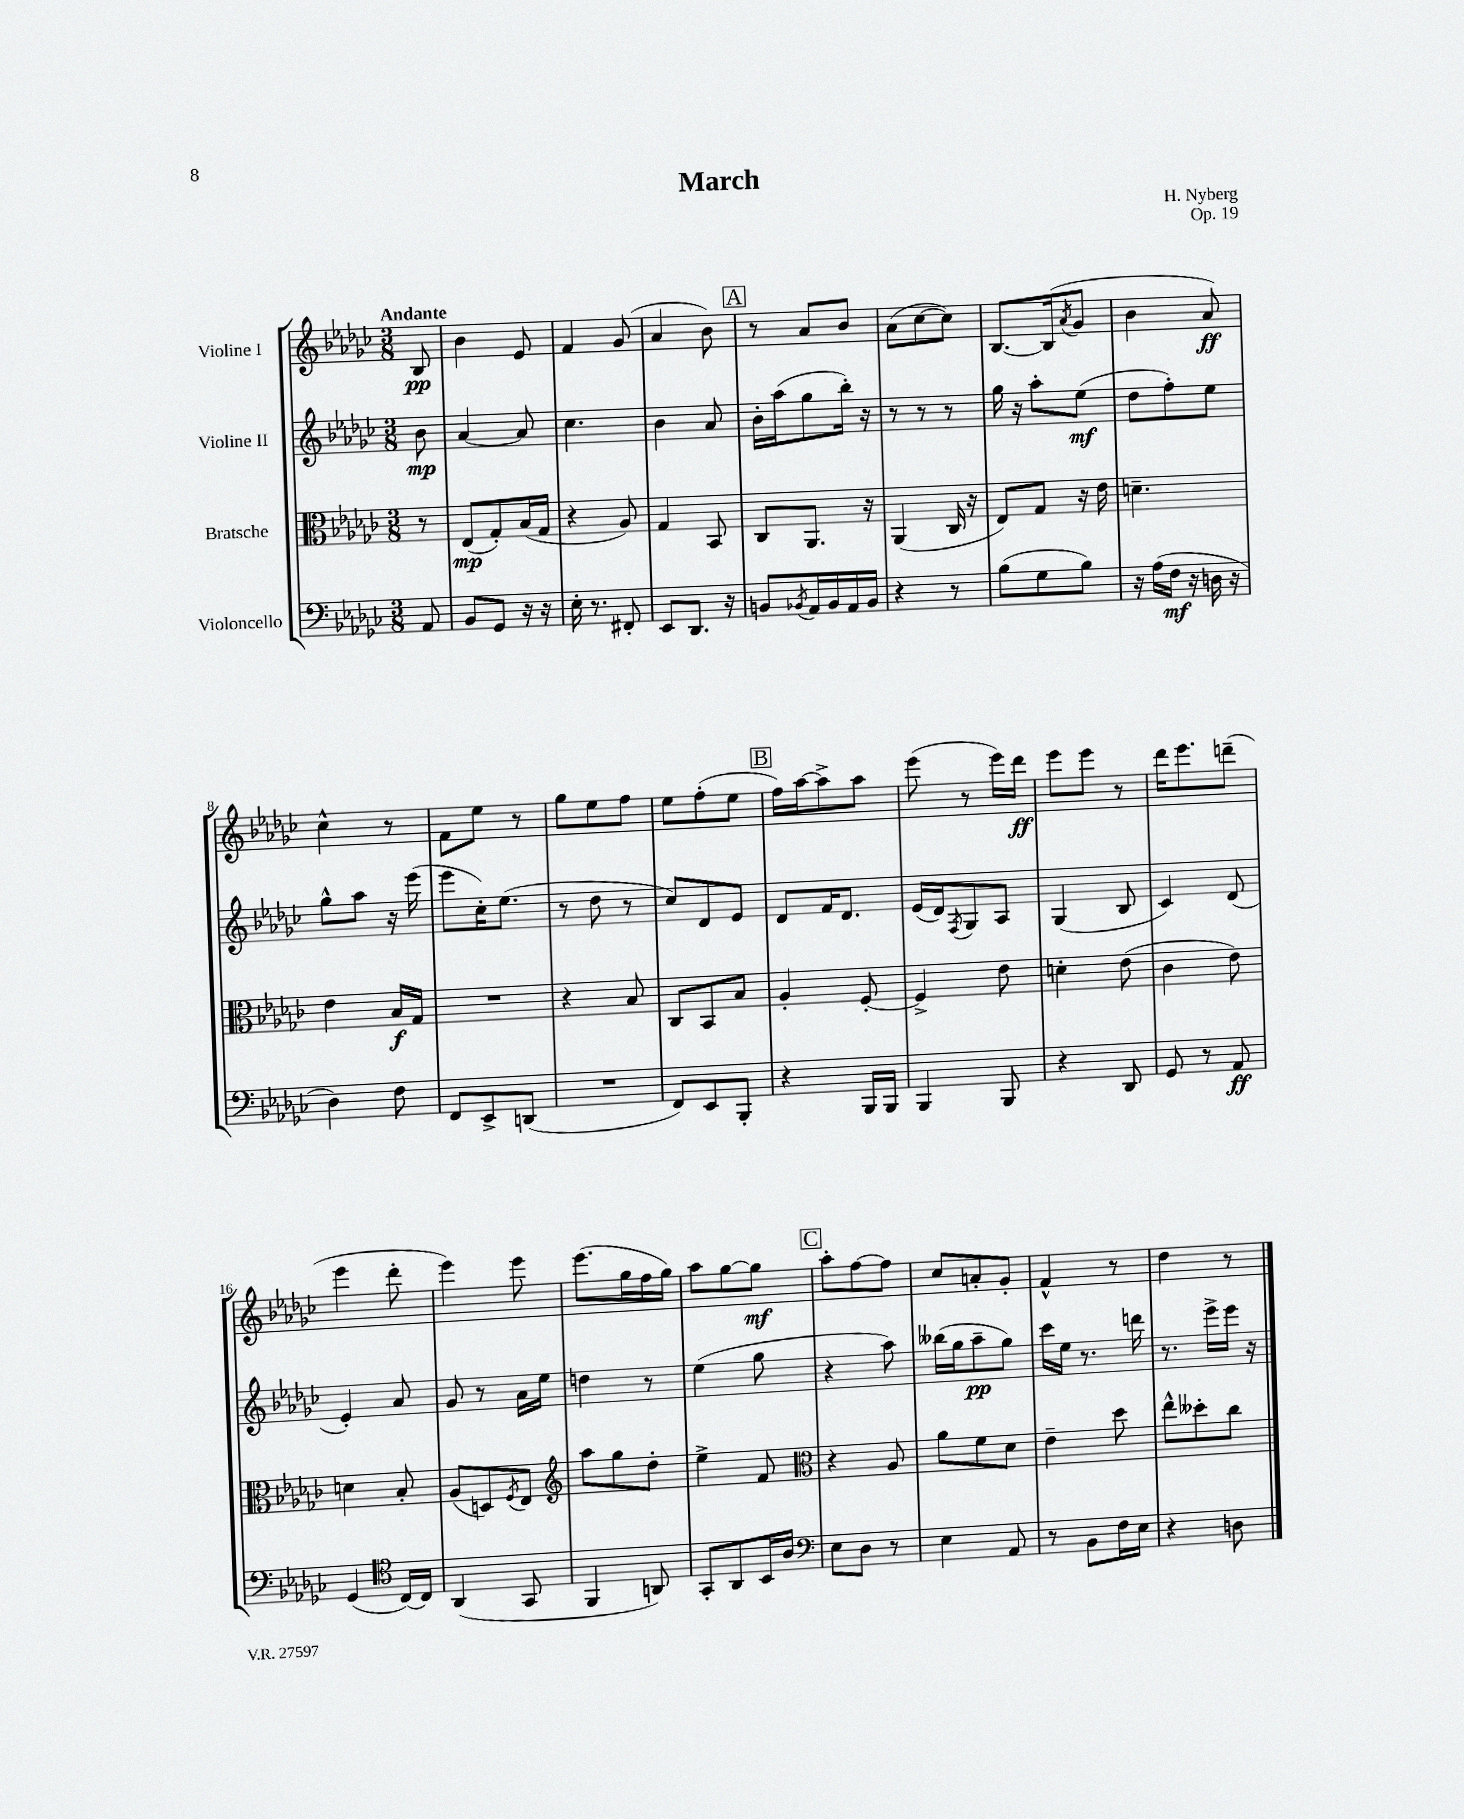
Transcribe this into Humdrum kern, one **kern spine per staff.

**kern	**kern	**kern	**kern
*staff4	*staff3	*staff2	*staff1
*clefF4	*clefC3	*clefG2	*clefG2
*k[b-e-a-d-g-c-]	*k[b-e-a-d-g-c-]	*k[b-e-a-d-g-c-]	*k[b-e-a-d-g-c-]
*M3/8	*M3/8	*M3/8	*M3/8
8AA-	8r	8b-	8B-
=	=	=	=
8BB-	(8E-	[4a-	4b-
8GG-	8G-')	.	.
16r	(16B-	8a-]	8e-
16r	16G-	.	.
=	=	=	=
16E-'	4r	4.cc-	4f
8.r	.	.	.
8FF#'	8A-)	.	(8g-
=	=	=	=
8EE-	4G-	4b-	4a-
8.DD-	.	.	.
.	8BB-	8a-	8b-)
16r	.	.	.
=	=	=	=
8BB	8C-	16b-'	8r
.	.	(16aa-	.
8qBB-	.	.	.
16AA-	8.AA-	8gg-	8a-
16BB-	.	.	.
16AA-	.	16bb-')	8b-
16BB-	16r	16r	.
=	=	=	=
4r	(4AA-	8r	(8a-
.	.	8r	[8cc-
8r	16C-	8r	8cc-])
.	16r	.	.
=	=	=	=
(8B-	8E-)	16gg-	[8.B-
.	.	16r	.
8G-	8G-	8aa-'	.
.	.	.	(16B-]
.	.	.	8qa-
8B-)	16r	(8ee-	8g-
.	16e-	.	.
=	=	=	=
16r	4.d~	8dd-	4b-
(16A-	.	.	.
16F	.	8ff')	.
16r	.	.	.
16D	.	8ee-	8a-)
16r	.	.	.
=	=	=	=
4D-)	4e-	8gg-^^	4cc-^^
.	.	8aa-	.
8F	16B-	16r	8r
.	16G-	(16eee-	.
=	=	=	=
8FF	4.r	8eee-	8f
8EE-^	.	16cc-')	8ee-
.	.	(8.ee-	.
(8DD	.	.	8r
=	=	=	=
4.r	4r	8r	8gg-
.	.	8dd-	8ee-
.	8B-	8r	8ff
=	=	=	=
8FF)	8C-	8cc-)	8ee-
8EE-	8BB-	8d-	(8ff'
8BBB-'	8B-	8e-	8ee-
=	=	=	=
4r	4A-'	8d-	16ff)
.	.	.	[16aa-
.	.	16f	8aa-^]
.	.	8.d-	.
16BBB-	[8F'	.	8aa-
16BBB-	.	.	.
=	=	=	=
4BBB-	4F^]	(16e-	(8eee-
.	.	16d-)	.
.	.	8qF	.
.	.	8G-	8r
8BBB-	8e-	8A-	16eee-)
.	.	.	16ddd-
=	=	=	=
4r	4d'	(4G-	8eee-
.	.	.	8eee-
8DD-	(8e-	8B-	8r
=	=	=	=
8GG-	4c-	4c-)	16ddd-
.	.	.	8.eee-
8r	.	.	.
8AA-	8e-)	(8d-	(8ddd~
=	=	=	=
(4GG-	4d	4e-')	4eee-
*clefC4	*	*	*
[16C-)	8B-'	8a-	8ddd-'
16C-]	.	.	.
=	=	=	=
(4AA-	(8A-	8g-	4eee-)
.	8D)	8r	.
.	8qF	.	.
8GG-	8E-	16a-	8eee-
.	.	16ee-	.
=	=	=	=
*	*clefG2	*	*
4FF	8aa-	4dd	(8.eee-
.	8gg-	.	.
.	.	.	16gg-
8AA)	8dd-'	8r	16ff
.	.	.	16gg-)
=	=	=	=
8GG-'	4ee-^	(4ee-	8aa-
8AA-	.	.	[8gg-
16BB-	8f	8gg-	8gg-]
16A-	.	.	.
=	=	=	=
*clefF4	*clefC3	*	*
8E-	4r	4r	8aa-'
8D-	.	.	[8ff
8r	8A-	8aa-)	8ff]
=	=	=	=
4E-	8a-	(16bb--	8cc-
.	.	16gg-	.
.	8f	8aa-~	8a'
8AA-	8d-	8gg-)	8g-'
=	=	=	=
8r	4e-~	16ccc-	4f^^
.	.	16ee-	.
8BB-	.	8.r	.
16F	8dd-	.	8r
16E-	.	16ddd	.
=	=	=	=
4r	8ee-^^	8.r	4dd-
.	8dd--'	.	.
.	.	16eee-^	.
8D	8cc-	16eee-	8r
.	.	16r	.
==	==	==	==
*-	*-	*-	*-
